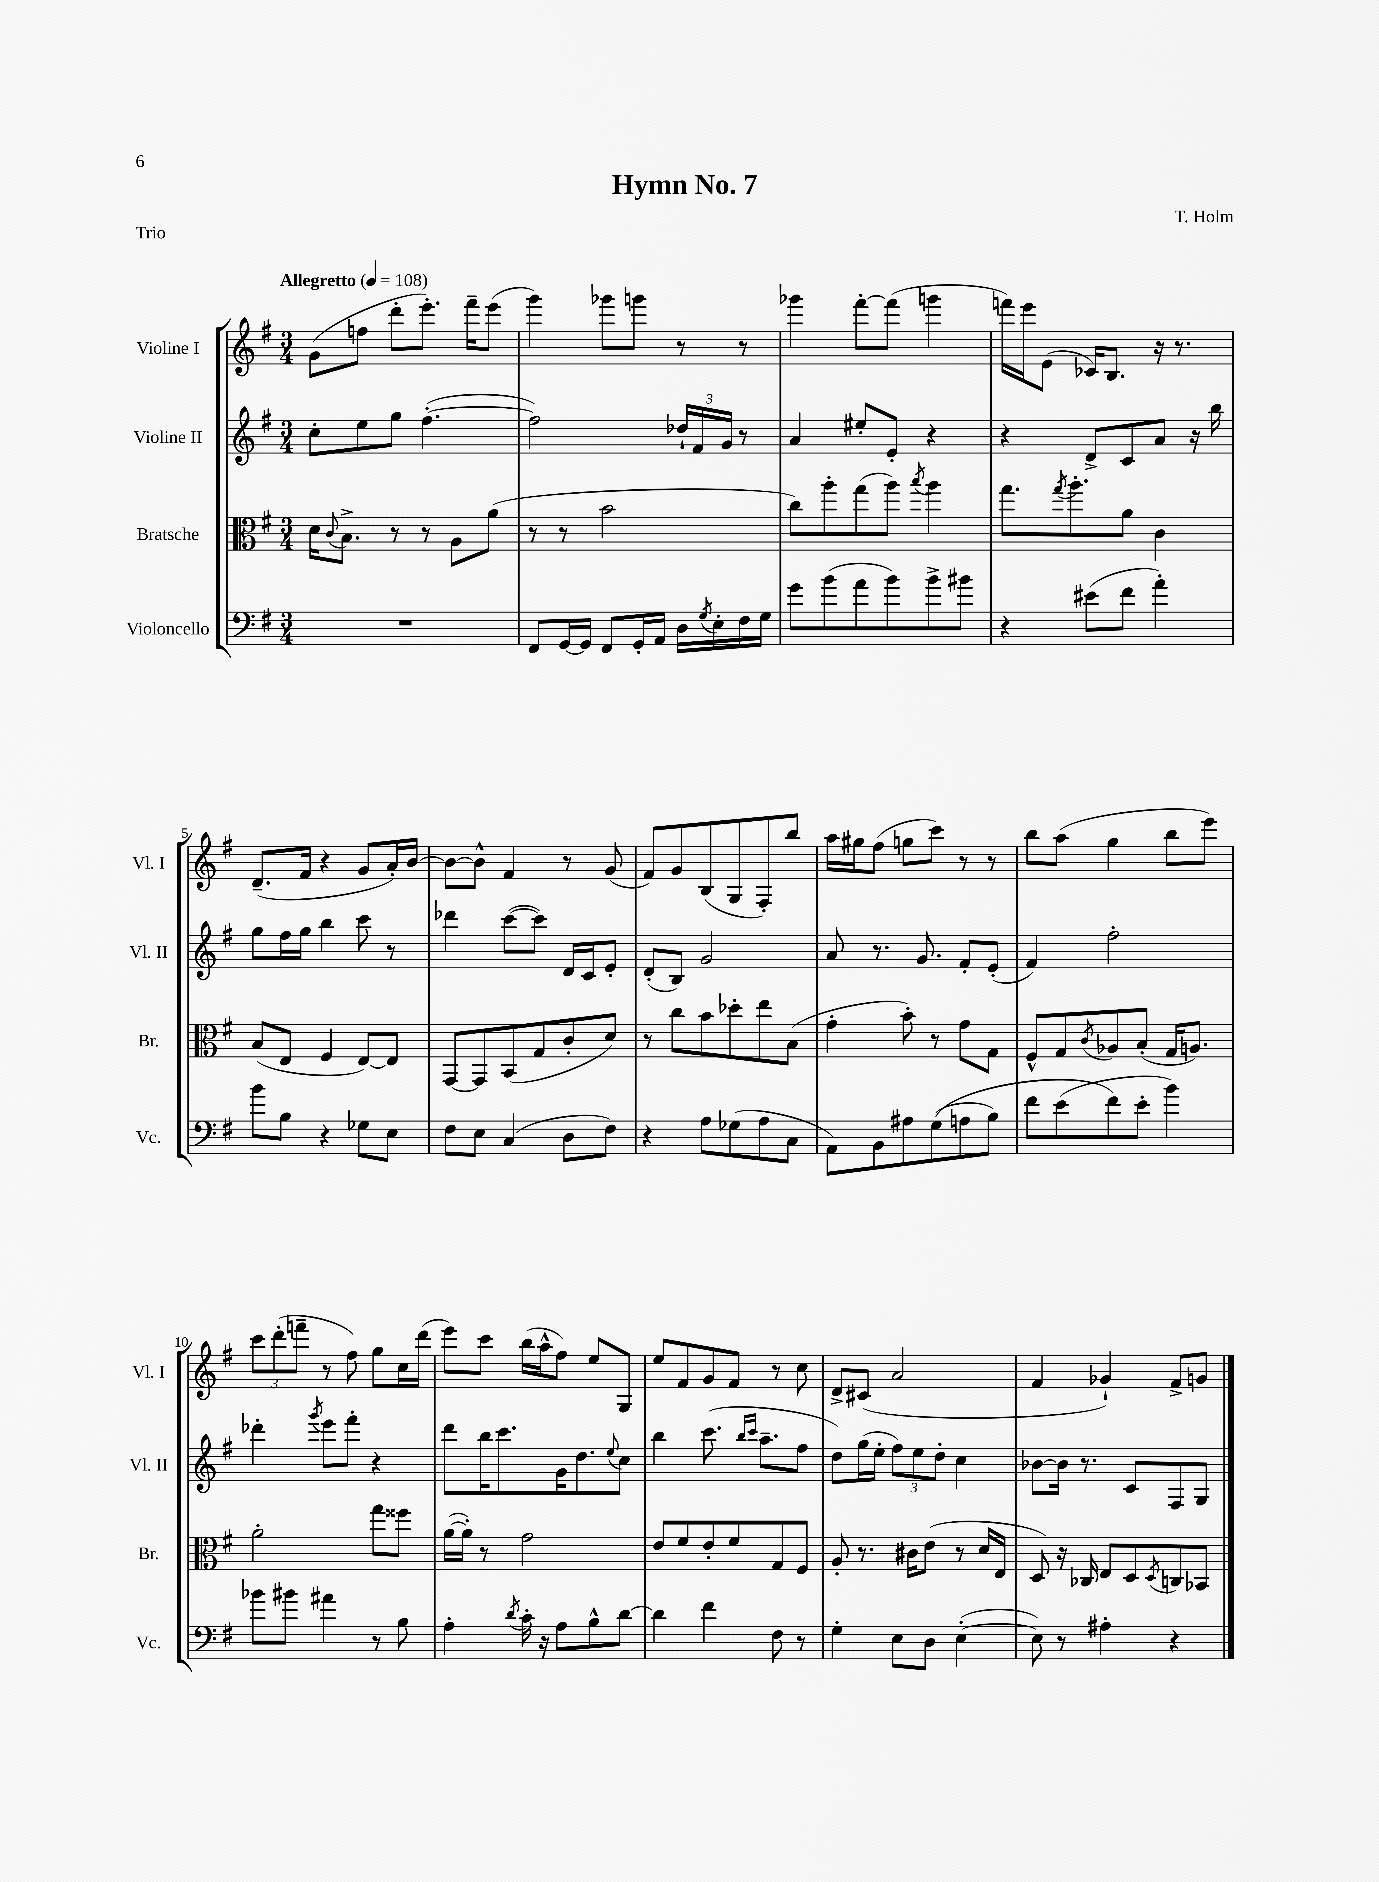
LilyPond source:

\header { title = "Hymn No. 7" composer = "T. Holm" piece = "Trio" }
<<
\new StaffGroup <<
\new Staff = "s0" \with { instrumentName = "Violine I" shortInstrumentName = "Vl. I" } {
    \clef treble \key g \major \numericTimeSignature \time 3/4 \tempo "Allegretto" 4 = 108
    g'8( f''8 d'''8-. e'''8.-.) fis'''16-- e'''8( |
    g'''4) ges'''8 g'''8 r8 r8 |
    ges'''4 fis'''8~-. fis'''8( g'''4 |
    f'''16) e'''16 e'8( ces'16) b8. r16 r8. |
    d'8.--( fis'16 r4 g'8 a'16-.) b'16~ |
    b'8~ b'8-^ fis'4 r8 g'8( |
    fis'8) g'8 b8( g8 fis8-.) b''8 |
    a''16 gis''16 fis''8( g''8 c'''8) r8 r8 |
    b''8 a''8( g''4 b''8 e'''8) |
    \tuplet 3/2 { c'''8 d'''8-.( f'''8-- } r8 fis''8) g''8 c''16 d'''16( |
    e'''8) c'''8 b''16( a''16-^ fis''8) e''8 g8 |
    e''8 fis'8 g'8 fis'8 r8 c''8 |
    d'8-> cis'8( a'2 |
    fis'4 ges'4-!) fis'8-> g'8 \bar "|." |
}
\new Staff = "s1" \with { instrumentName = "Violine II" shortInstrumentName = "Vl. II" } {
    \clef treble \key g \major \numericTimeSignature \time 3/4
    c''8-. e''8 g''8 fis''4.~-.( |
    fis''2) \tuplet 3/2 { des''16-! fis'16 g'16 } r8 |
    a'4 eis''8-. e'8-. r4 |
    r4 d'8-> c'8 a'8 r16 b''16 |
    g''8 fis''16 g''16 b''4 c'''8 r8 |
    des'''4 c'''8~( c'''8) d'16 c'16 e'8-. |
    d'8-.( b8) g'2 |
    a'8 r8. g'8. fis'8-. e'8-.( |
    fis'4) fis''2-. |
    des'''4-. \acciaccatura { g'''8 } e'''8 fis'''8-. r4 |
    d'''8 b''16 c'''8. g'16 d''8. \appoggiatura { e''8 } c''8 |
    b''4 c'''8.( \grace { b''16 c'''16 } a''8.-- fis''8 |
    d''8) g''16( e''16-. \tuplet 3/2 { fis''8) e''8 d''8-. } c''4 |
    bes'8~ bes'16 r8. c'8 fis8 g8 \bar "|." |
}
\new Staff = "s2" \with { instrumentName = "Bratsche" shortInstrumentName = "Br." } {
    \clef alto \key g \major \numericTimeSignature \time 3/4
    d'16 \appoggiatura { c'8 } b8.-> r8 r8 a8 a'8( |
    r8 r8 b'2 |
    c''8) a''8-. g''8( a''8) \acciaccatura { b''8 } a''4 |
    g''8. \acciaccatura { g''8 } a''8.-. a'8 c'4 |
    b8( e8 fis4 e8~) e8 |
    g,8~ g,8 b,8( g8 c'8-. d'8) |
    r8 c''8 b'8 des''8-. e''8 b8( |
    g'4-. b'8-.) r8 g'8 g8 |
    fis8-^ g8 \acciaccatura { c'8 } aes8 b8-.( g16 a8.) |
    a'2-. g''8 fisis''8 |
    a'16~( a'16-.) r8 g'2 |
    e'8 fis'8 e'8-. fis'8 g8 fis8 |
    a8-. r8. cis'16 e'8( r8 d'16 e16 |
    d8) r16 ces16 e8 d8 \acciaccatura { d8 } c8 bes,8 \bar "|." |
}
\new Staff = "s3" \with { instrumentName = "Violoncello" shortInstrumentName = "Vc." } {
    \clef bass \key g \major \numericTimeSignature \time 3/4
    R2. |
    fis,8 g,16~ g,16 fis,8 g,16-. a,16 d16 \acciaccatura { g8 } e16-. fis16 g16 |
    g'8 b'8( a'8 b'8) b'8-> bis'8 |
    r4 eis'8( fis'8 a'4-.) |
    b'8 b8 r4 ges8 e8 |
    fis8 e8 c4( d8 fis8) |
    r4 a8 ges8( a8 c8 |
    a,8) b,8 ais8 g8(\( a8 b8) |
    fis'8 e'8( fis'8\) e'8-. b'4) |
    bes'8 bis'8 ais'4 r8 b8 |
    a4-. \acciaccatura { d'8 } c'16-. r16 a8 b8-^ d'8~ |
    d'4 fis'4 fis8 r8 |
    g4-. e8 d8 e4~-.( |
    e8) r8 ais4-. r4 \bar "|." |
}
>>
>>
